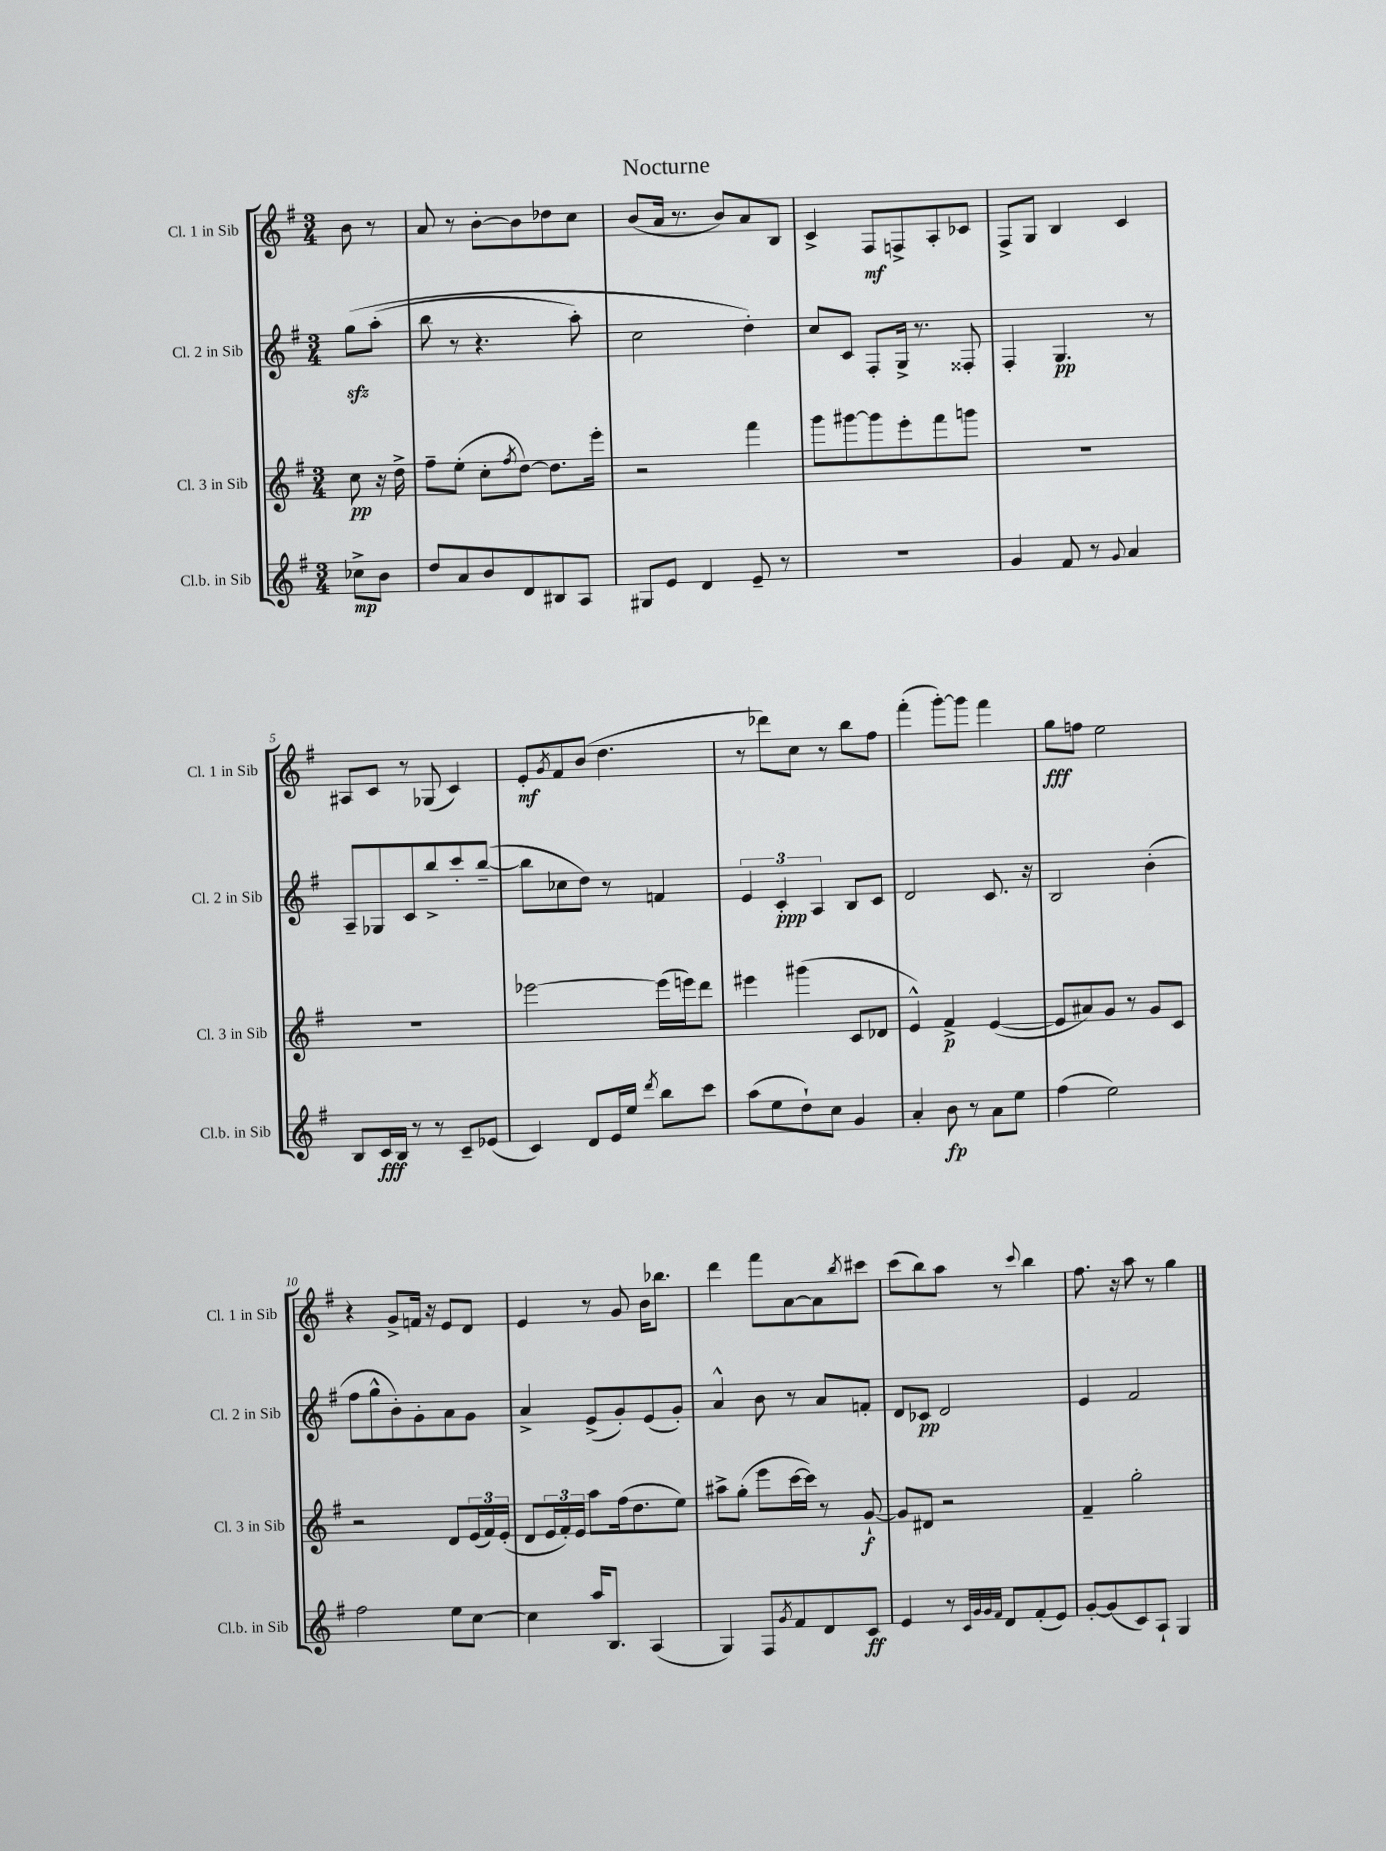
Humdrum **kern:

**kern	**kern	**kern	**kern
*staff4	*staff3	*staff2	*staff1
*clefG2	*clefG2	*clefG2	*clefG2
*k[f#]	*k[f#]	*k[f#]	*k[f#]
*M3/4	*M3/4	*M3/4	*M3/4
8cc-^\L	8cc\	&(8gg\L	8b\
8b\J	16r	(8aa'\J	8r
.	16dd^\	.	.
=	=	=	=
8dd/L	8ff#~\L	8bb\	8a/
8a/	(8ee'\J	8r	8r
8b/	8cc'\L	4.r	[8b'\L
.	8qff#/	.	.
8d/	[8dd\J)	.	8b\]
8B#/	8.dd\]L	.	8dd-\
8A/J	.	8aa'\)	8cc\J
.	16eee'\Jk	.	.
=	=	=	=
8G#/L	2r	2cc\	(8b/L
8e/J	.	.	16a/Jk
.	.	.	8.r
4d/	.	.	.
.	.	.	8b/L)
8e~/	4fff#\	4dd'\&)	8a/
8r	.	.	8B/J
=	=	=	=
2.r	8ggg\L	8cc/L	4c^/
.	[8ggg#\	8c/J	.
.	8ggg#\]	8F#'/L	8F#/L
.	8eee'\	16G^/Jk	8F^/
.	.	8.r	.
.	8fff#\	.	8A'/
.	8ggg\J	8F##'/	8c-/J
=	=	=	=
4g/	2.r	4F#'/	8F#^/L
.	.	.	8G/J
8f#/	.	4.G/	4B/
8r	.	.	.
8qqg/	.	.	.
4a/	.	.	4c/
.	.	8r	.
=	=	=	=
8B/L	2.r	8A~/L	8A#/L
16c/L	.	8G-/	8c/J
16B/JJ	.	.	.
8r	.	8c/	8r
8r	.	8bb^/	(8G-/
8c~/L	.	8ccc'/	4c/)
(8e-/J	.	([8bb~/J	.
=	=	=	=
4c/)	[2eee-\	8bb\]L	8e'/L
.	.	.	8qg/
.	.	8cc-\	8f#/
8d/L	.	8dd\J)	(8b/J
16e/L	.	8r	4.dd\
16ee/JJ	.	.	.
8qddd/	.	.	.
8bb\L	(16eee-\]LL	4f/	.
.	16eee\J)	.	.
8ccc\J	8ddd\J	.	.
=	=	=	=
(8aa\L	4eee#\	6e/	8r
8ee\	.	.	8ddd-\L)
.	.	6c'/	.
8dd`\)	(4ggg#\	.	8cc\J
.	.	6A/	.
8cc\J	.	.	8r
4g/	8c/L	8B/L	8bb\L
.	8d-/J	8c/J	8ff#\J
=	=	=	=
4a'/	4e^^/)	2d/	(4fff#'\
8b\	4f#^/	.	[8ggg'\L)
8r	.	.	8ggg\]J
8a\L	([4e/	8.c/	4fff#\
8ee\J	.	.	.
.	.	16r	.
=	=	=	=
(4ff#\	8e/]L	2B/	8gg\L
.	8a#/)	.	8ff\J
2ee\)	8g/J	.	2ee\
.	8r	.	.
.	8g/L	(4b'\	.
.	8c/J	.	.
=	=	=	=
2ff#\	2r	8ff#\L	4r
.	.	8gg^^\	.
.	.	8b'\)	8g^/L
.	.	8g'\	16f/Jk
.	.	.	16r
8ee\L	8d/L	8a\	8e/L
[8cc\J	(24e/L	8g\J	8d/J
.	24f#/)	.	.
.	(24e'/JJ	.	.
=	=	=	=
4cc\]	8d/L	4a^/	4e/
.	24e/L	.	.
.	24f#'/)	.	.
.	24e/JJ	.	.
16aa/LK	8aa\L	(8e^/L	8r
8.B/J	.	.	.
.	(16ff#\k	8g'/)	8g/
.	8.dd\	.	.
(4A/	.	(8e/	16b\LK
.	.	.	8.bb-\J
.	8ee\J)	8g'/J)	.
=	=	=	=
4G/)	8aa#^\L	4a^^/	4ddd\
.	(8gg'\J	.	.
8F#/L	8eee\L	8b\	8fff#\L
8qg/	.	.	.
8f#/	[16ccc\L	8r	[8a\
.	16ccc\]JJ)	.	.
8d/	8r	8a/L	8a\]
.	.	.	8qbb/
8c/J	[8g`/	8f'/J	8ccc#\J
=	=	=	=
4e/	8g/]L	8d/L	(8ccc\L
.	8d#/J	8c-/J	8bb\)
8r	2r	2d/	8aa\J
32qqc/LLL	.	.	.
32qqg/	.	.	.
32qqg/	.	.	.
32qqf#/JJJ	.	.	.
8d/L	.	.	8r
.	.	.	8qqccc/
(8f#'/	.	.	4bb\
8e/J)	.	.	.
=	=	=	=
[8g'/L	4f#~/	4e/	8.ff#\
(8g/]	.	.	.
.	.	.	16r
8c/)	2gg'\	2f#/	8aa\
8A`/J	.	.	8r
4G/	.	.	4gg\
==	==	==	==
*-	*-	*-	*-
